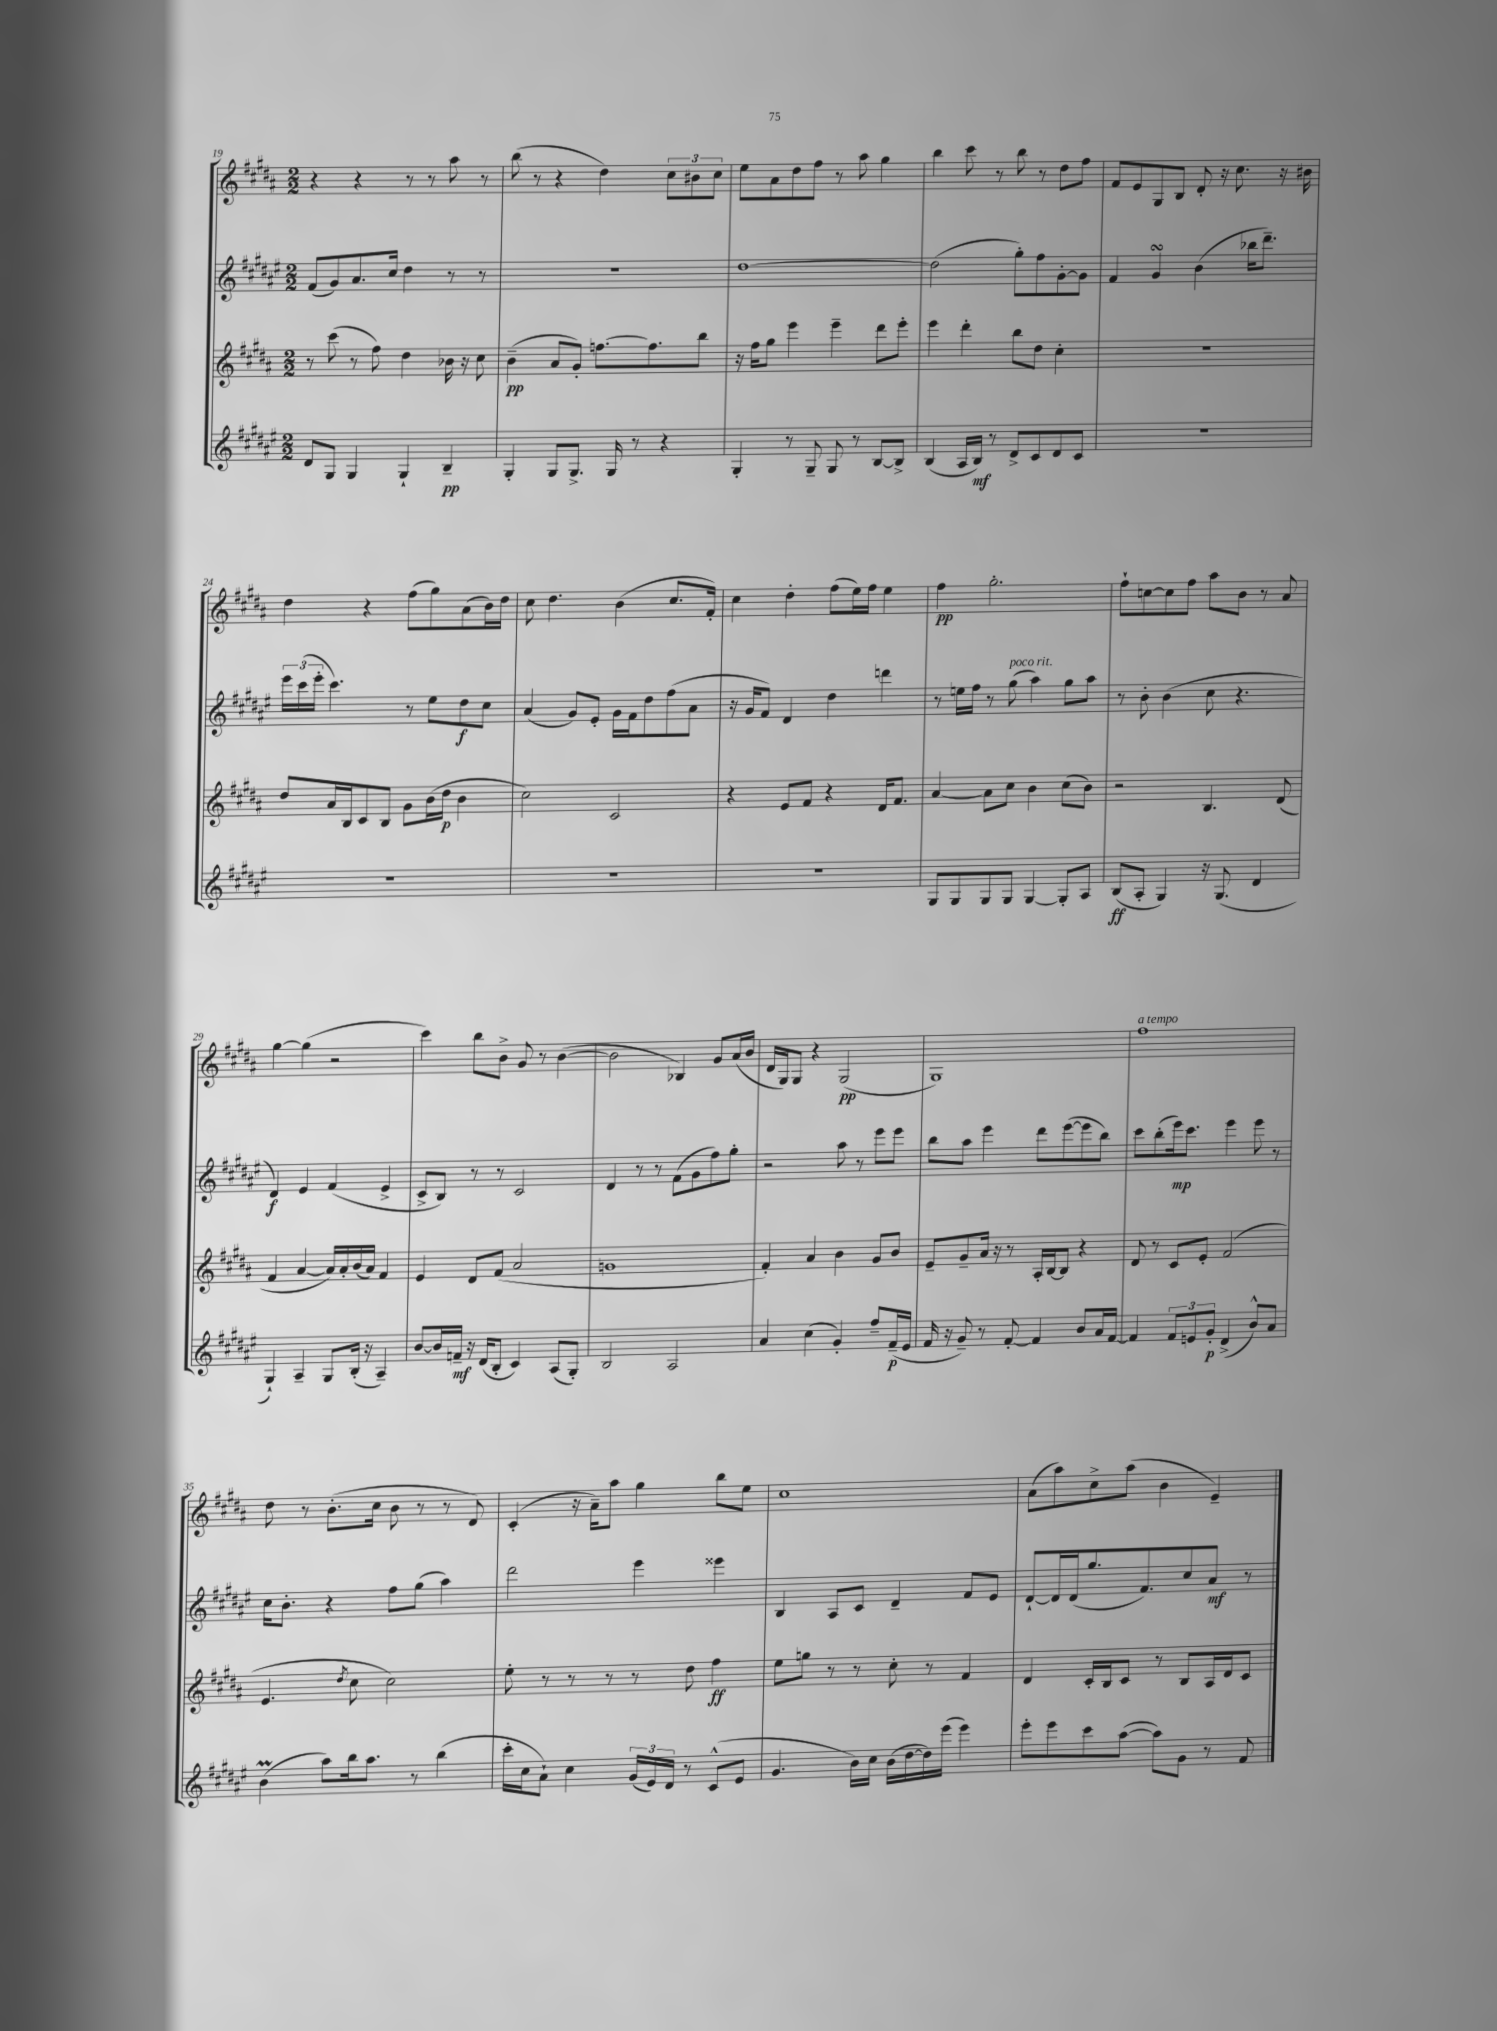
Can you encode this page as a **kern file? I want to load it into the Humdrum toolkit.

**kern	**kern	**kern	**kern
*staff4	*staff3	*staff2	*staff1
*clefG2	*clefG2	*clefG2	*clefG2
*k[f#c#g#d#a#e#]	*k[f#c#g#d#a#]	*k[f#c#g#d#a#e#]	*k[f#c#g#d#a#]
*M2/2	*M2/2	*M2/2	*M2/2
8d#/L	8r	(8f#/L	4r
8G#/J	(8ccc#\	8g#/)	.
4G#/	8r	8.a#/	4r
.	8ff#\)	.	.
.	.	16cc#/Jk	.
4G#`/	4dd#\	4dd#\	8r
.	.	.	8r
4B~/	16b-\	8r	8aa#\
.	16r	.	.
.	8cc#\	8r	8r
=	=	=	=
4G#'/	(4b~\	1r	(8bb\
.	.	.	8r
8G#/L	8a#/L	.	4r
8.G#^/J	8g#'/J)	.	.
.	[8.ff\L	.	4dd#\)
16G#/	.	.	.
8r	.	.	.
.	8.ff\]	.	.
4r	.	.	12cc#\L
.	.	.	12b#\
.	8bb\J	.	.
.	.	.	12cc#\J
=	=	=	=
4G#'/	16r	[1dd#	8ee\L
.	16ff#\LK	.	.
.	8gg#\J	.	8a#\
8r	4eee\	.	8dd#\
8G#~/	.	.	8ff#\J
8G#/	4eee~\	.	8r
8r	.	.	8aa#\
[8B/L	8ddd#\L	.	4gg#\
8B^/]J	8eee'\J	.	.
=	=	=	=
(4B/	4eee\	(2dd#\]	4bb\
16A#/LL	4ddd#'\	.	8ccc#\
16B/JJ)	.	.	.
8r	.	.	8r
8d#^/L	8bb\L	8gg#'\L)	8bb\
8c#/	8dd#\J	8ff#\	8r
8d#/	4cc#'\	[8g#'\	8dd#\L
8c#/J	.	8g#\]J	8ff#\J
=	=	=	=
1r	1r	4f#/	8f#/L
.	.	.	8e/
.	.	4g#/	8G#/
.	.	.	8B/J
.	.	(4b\	8d#'/
.	.	.	16r
.	.	.	8.cc#\
.	.	16bb-\LK	.
.	.	8.ddd#~\J)	.
.	.	.	16r
.	.	.	16b#\
=	=	=	=
1r	8dd#/L	24eee#\LL	4dd#\
.	.	(24ccc#\	.
.	.	24eee#'\JJ	.
.	16a#/L	4.ccc#\)	.
.	16B/J	.	.
.	8c#/	.	4r
.	8B/J	.	.
.	8g#\L	8r	(8ff#\L
.	(16b\L	8ee#\L	8gg#\)
.	16dd#\JJ	.	.
.	4b\	8dd#\	(8a#\
.	.	8cc#\J	16b\L)
.	.	.	16dd#\JJ
=	=	=	=
1r	2cc#\)	(4a#/	8cc#\
.	.	.	4.dd#\
.	.	8g#/L)	.
.	.	8e#'/J	.
.	2c#/	16g#\LL	(4b\
.	.	16f#\J	.
.	.	8dd#\	.
.	.	(8ff#\	8.cc#/L
.	.	8a#\J	.
.	.	.	16f#'/Jk)
=	=	=	=
1r	4r	16r	4cc#\
.	.	16g#/LK	.
.	.	8f#/J)	.
.	8e/L	4d#/	4dd#'\
.	8f#/J	.	.
.	4r	4dd#\	(8ff#\L
.	.	.	16ee\L)
.	.	.	16ff#\JJ
.	16d#/LK	4ddd\	4ee\
.	8.f#/J	.	.
=	=	=	=
8G#/L	[4a#/	8r	4ff#\
8G#/	.	16ee\LL	.
.	.	16ff#\JJ	.
8G#/	8a#\]L	8r	2.gg#'\
8G#/J	8cc#\J	(8gg#\	.
[4G#/	4b\	4aa#\)	.
8G#'/]L	(8cc#\L	8gg#\L	.
8A#/J	8b\J)	8aa#\J	.
=	=	=	=
(8B/L	2r	8r	8ff#`\L
8A#'/J	.	8b'\	[8cc\
4G#/)	.	(4b\	8cc\]
.	.	.	8ff#\J
16r	4.B/	8cc#\	8aa#\L
(8.G#/	.	.	.
.	.	4.r	8b\J
4d#/	.	.	8r
.	(8d#/	.	8a#/
=	=	=	=
4G#`/)	4f#/	4d#/)	[4gg#\
4A#~/	[4a#/	4e#/	(4gg#\]
8G#/L	16a#/]LL)	(4f#/	2r
.	16a#'/	.	.
(16B'/Jk	(16b/	.	.
16r	16a#/JJ)	.	.
4A#~/)	4f#/	4e#^/	.
=	=	=	=
[8b/L	4e/	8c#^/L	4ccc#\)
16b/]L	.	8B/J)	.
16f~/JJ	.	.	.
16r	8d#/L	8r	8bb\L
(16d#/LK	.	.	.
8B'/J	(8f#/J	8r	8b^\J
4c#/)	2a#/	2c#/	8g#/
.	.	.	8r
(8A#/L	.	.	([4b\
8G#'/J)	.	.	.
=	=	=	=
2B/	1g	4d#/	2b\]
.	.	8r	.
.	.	8r	.
2A#/	.	(8f#\L	4B-/)
.	.	8g#\	.
.	.	8ff#\)	8g#/L
.	.	8gg#'\J	(16a#/L
.	.	.	16b/JJ
=	=	=	=
4a#/	4f#'/)	2r	16d#/LL
.	.	.	16G#/J)
.	.	.	8G#/J
(4cc#\	4a#/	.	4r
4g#'/)	4b\	8aa#\	(2G#/
.	.	8r	.
8ff#~/L	8g#/L	8eee#\L	.
(16f#~/L	8b/J	8eee#\J	.
16e#/JJ	.	.	.
=	=	=	=
16f#/	8e~/L	8bb\L	1G#)
16r	.	.	.
8g#~/)	8g#~/	8aa#\J	.
8r	16a#/Jk	4eee#\	.
.	16r	.	.
[8f#'/	8r	.	.
4f#/]	16A#'/LL	8ddd#\L	.
.	[16B/J	.	.
.	8B/]J	([8eee#\	.
8b/L	4r	8eee#\]	.
16a#/L	.	8bb\J)	.
[16f#/JJ	.	.	.
=	=	=	=
4f#/]	8d#/	8ccc#\L	1ff#
.	8r	(8bb'\	.
12f#/L	8c#/L	16eee#\k)	.
.	.	8.ccc#\J	.
12e/	.	.	.
.	8e'/J	.	.
12g#'/J	.	.	.
(4d#^/	(2f#/	4eee#\	.
8b^^/L)	.	8eee#\	.
8a#/J	.	8r	.
=	=	=	=
(4b\	4.e/	16cc#\LK	8dd#\
.	.	8.b'\J	.
.	.	.	8r
8aa#\L)	.	4r	(8.b'\L
.	8qdd#/	.	.
16bb\k	8cc#\	.	.
8.aa#\J	.	.	16cc#\Jk
.	2cc#\)	8ff#\L	8b\
8r	.	(8gg#\J	8r
(4bb\	.	4aa#\)	8r
.	.	.	8d#/)
=	=	=	=
16ccc#'\LL	8ee'\	2ddd#\	(4c#'/
16cc#\J	.	.	.
8a#`\J)	8r	.	.
4cc#\	8r	.	16r
.	.	.	16a#~\LK)
.	8r	.	8aa#\J
(24g#/LL	8r	4eee#\	4gg#\
24e#/)	.	.	.
24d#/JJ	.	.	.
8r	8dd#\	.	.
(8c#^^/L	4ff#\	4eee##\	8bb\L
8e#/J	.	.	8ee\J
=	=	=	=
4.g#/	8ee\L	4B/	1cc#
.	8gg\J	.	.
.	8r	8A#/L	.
16b\LL)	8r	8c#/J	.
16cc#\JJ	.	.	.
(16b\LL	8cc#'\	4d#~/	.
[16dd#\	.	.	.
16dd#\])	8r	.	.
(16eee#\JJ	.	.	.
4eee#\)	4f#/	8f#/L	.
.	.	8e#/J	.
=	=	=	=
8eee#'\L	4d#/	[8d#`/L	(8a#\L
8eee#\	.	16d#/]L	8aa#\)
.	.	(16d#/J	.
8ccc#\	16c#'/LL	8.gg#/	8cc#^\
.	16B/J	.	.
([8aa#\J	8c#/J	.	(8aa#\J
.	.	8.f#/)	.
8aa#\]L)	8r	.	4b\
8g#\J	8B/L	8cc#/	.
8r	16A#/L	8a#/J	4e~/)
.	16d#/J	.	.
8f#/	8c#/J	8r	.
==	==	==	==
*-	*-	*-	*-
